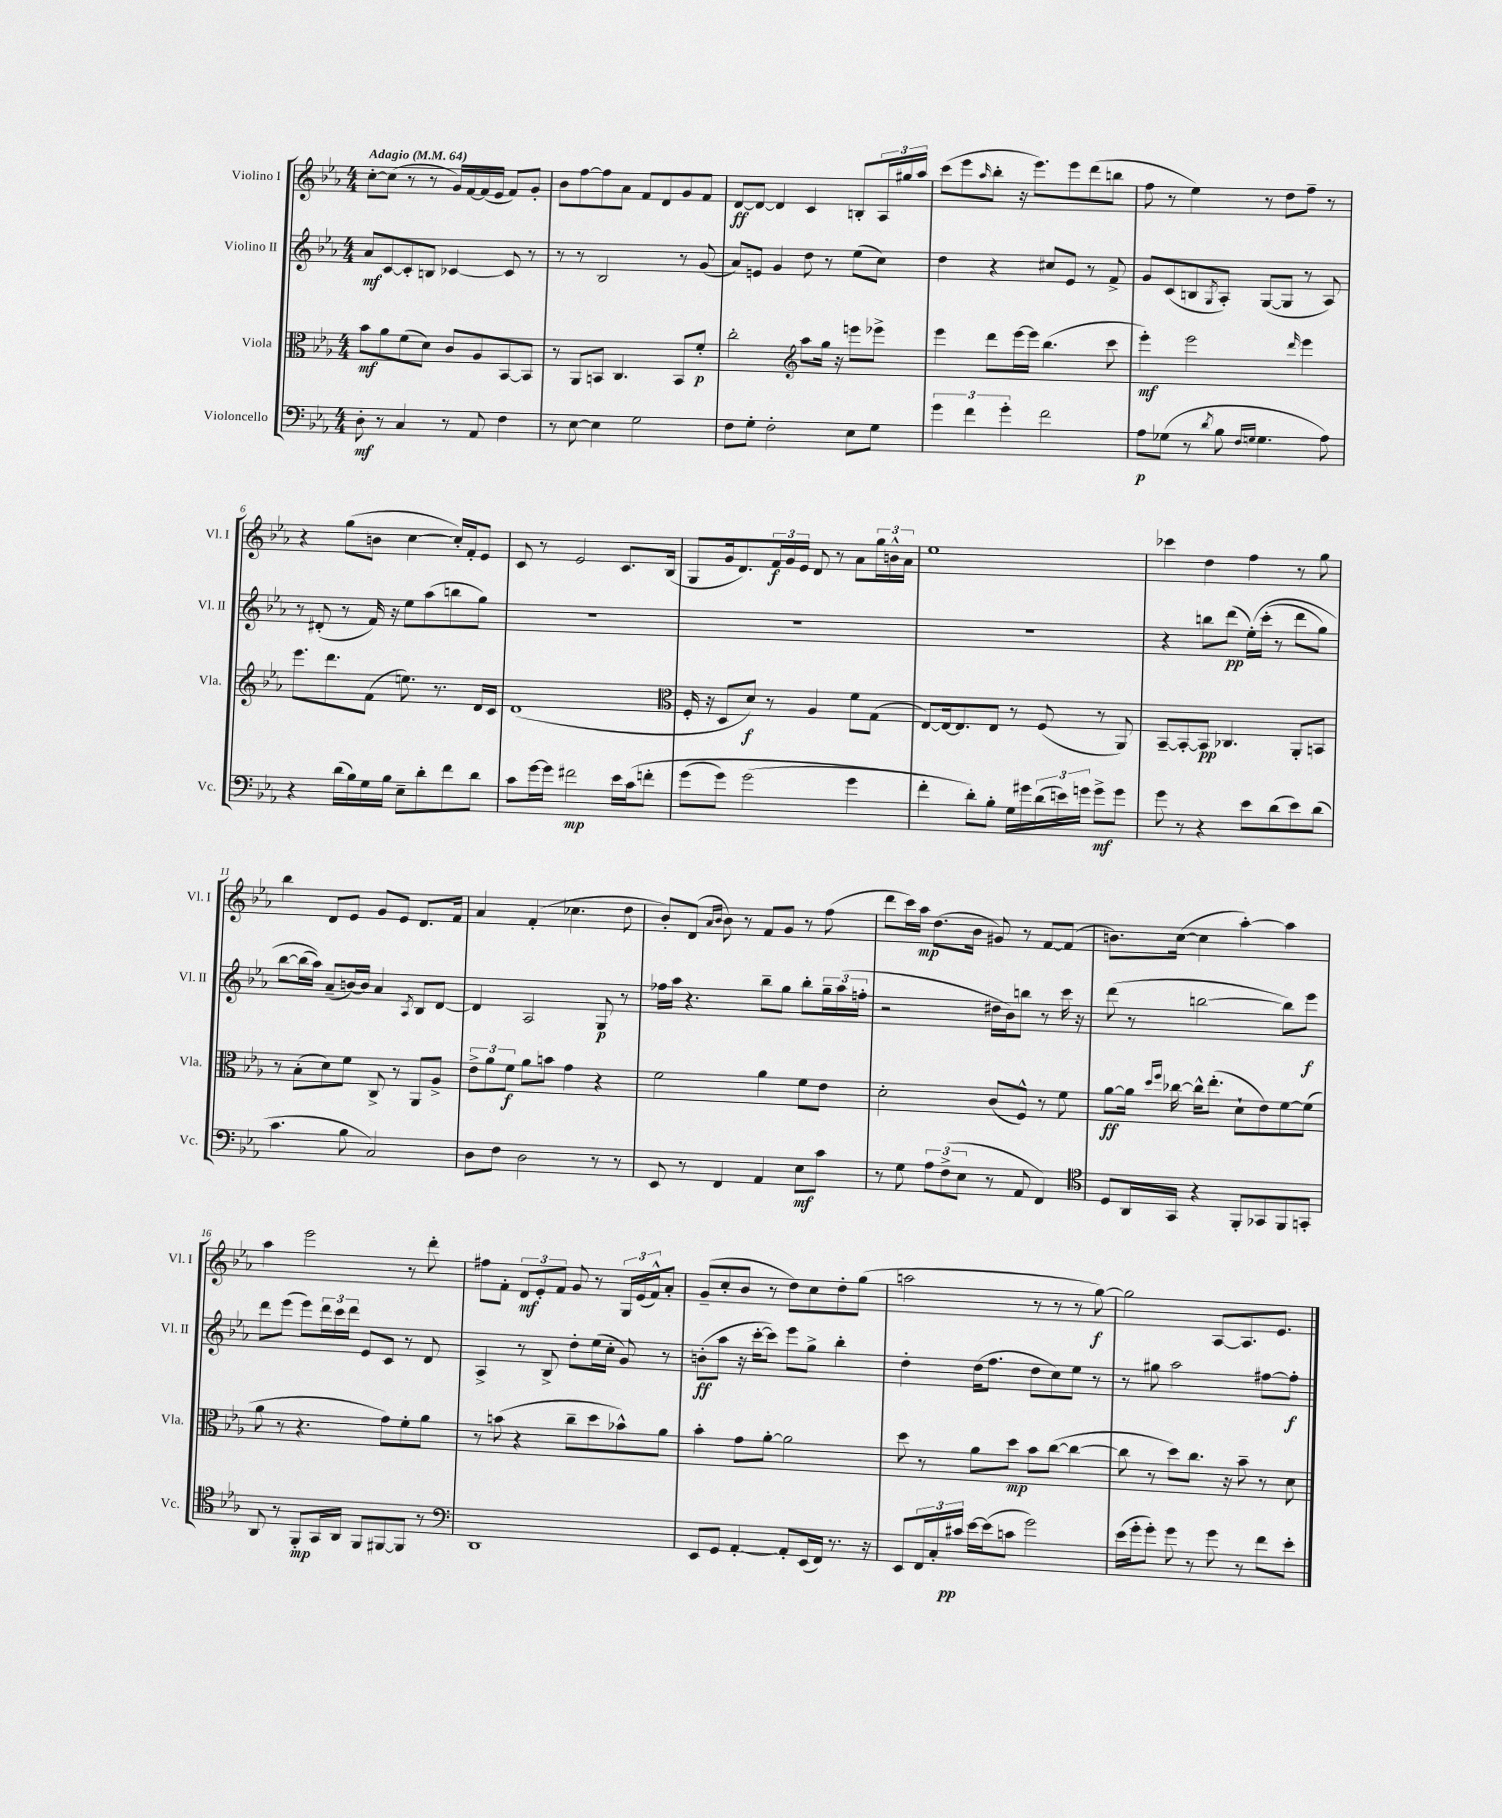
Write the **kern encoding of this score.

**kern	**dynam	**kern	**dynam	**kern	**dynam	**kern	**dynam
*part4	*part4	*part3	*part3	*part2	*part2	*part1	*part1
*staff4	*staff4	*staff3	*staff3	*staff2	*staff2	*staff1	*staff1
*I"Violoncello	*	*I"Viola	*	*I"Violino II	*	*I"Violino I	*
*I'Vc.	*	*I'Vla.	*	*I'Vl. II	*	*I'Vl. I	*
*clefF4	*	*clefC3	*	*clefG2	*	*clefG2	*
*k[b-e-a-]	*	*k[b-e-a-]	*	*k[b-e-a-]	*	*k[b-e-a-]	*
*M4/4	*	*M4/4	*	*M4/4	*	*M4/4	*
*MM64	*	*MM64	*	*MM64	*	*MM64	*
=1	=1	=1	=1	=1	=1	=1	=1
!	!	!	!	!	!	!LO:TX:a:B:t=Adagio	!
8D'\	mf	8b-\L	mf	8a-/L	mf	[8cc'\L	.
8r	.	8a-\	.	[8c/	.	(8cc\J]	.
4C/	.	(8f\	.	8c'/]	.	8r	.
.	.	8d\J)	.	8Bn/J	.	8r	.
8r	.	8c/L	.	[4c-X/	.	16g/LL)	.
.	.	.	.	.	.	[16f/	.
8AA-/	.	8A-/	.	.	.	(16f/]	.
.	.	.	.	.	.	16e-/JJ	.
4F\	.	[8BB-/	.	8c-/]	.	8f/L)	.
.	.	8BB-/J]	.	8r	.	8g'/J	.
=2	=2	=2	=2	=2	=2	=2	=2
8r	.	8r	.	8r	.	8b-\L	.
[8E-\	.	8AA-/L	.	8r	.	[8ff\	.
4E-\]	.	8BBn/J	.	2B-/	.	8ff\]	.
.	.	4.C/	.	.	.	8a-\J	.
2G\	.	.	.	.	.	8f/L	.
.	.	.	.	.	.	8d/	.
.	.	8BB/L	.	8r	.	8g/	.
.	.	8f'/J	p	(8g/	.	8f/J	.
=3	=3	=3	=3	=3	=3	=3	=3
8F\L	.	2cc'\	.	8a-/L)	.	[8d/L	ff
8G'\J	.	.	.	8en/J	.	8d/J_	.
2F'\	.	.	.	4g/	.	4d/]	.
*	*	*clefG2	*	*	*	*	*
.	.	8aa-\L	.	8dd\	.	4c/	.
.	.	16gg\Jk	.	8r	.	.	.
.	.	16r	.	.	.	.	.
8E-\L	.	8eeen\L	.	(8ee-\L	.	8Bn'/L	.
8G\J	.	8eee-X^\J	.	8cc\J)	.	24A-/L	.
.	.	.	.	.	.	24gg#X/	.
.	.	.	.	.	.	24aa-/JJ	.
=4	=4	=4	=4	=4	=4	=4	=4
6g\	.	4eee-\	.	4dd\	.	(8ccc\L	.
.	.	.	.	.	.	8eee-\	.
6f\	.	.	.	.	.	.	.
.	.	.	.	.	.	16qqaa-/	.
.	.	8ddd\L	.	4r	.	8bb-'\J	.
6g'\	.	.	.	.	.	.	.
.	.	[16eee-\L	.	.	.	16r	.
.	.	16eee-\JJ]	.	.	.	8.eee-\L)	.
2f\	.	(4.bb-\	.	8cc#X/L	.	.	.
.	.	.	.	8e-/J	.	8eee-\	.
.	.	.	.	8r	.	(8ddd\	.
.	.	8ccc\	.	8f^/	.	8bbn\J	.
=5	=5	=5	=5	=5	=5	=5	=5
8A-\L	p	4eee-'\)	mf	8g/L	.	8ff\	.
(8G-X\J	.	.	.	(8c/	.	8r	.
8r	.	2eee-\	.	8Bn/	.	4ee-\)	.
8qd/	.	.	.	8qG/	.	.	.
8B-\	.	.	.	8A-'/J)	.	.	.
16qqF/LL	.	.	.	.	.	.	.
16qqGn/JJ	.	.	.	.	.	.	.
4.G\	.	.	.	([8G/L	.	8r	.
.	.	.	.	8G/J]	.	8dd\L	.
.	.	16qqddd/	.	.	.	.	.
.	.	4eee-\	.	8r	.	8ff~\J	.
8A-\)	.	.	.	8A-/)	.	8r	.
!!LO:LB:g=z
=6	=6	=6	=6	=6	=6	=6	=6
4r	.	8.eee-\L	.	8r	.	4r	.
.	.	.	.	(8d#X'/	.	.	.
.	.	8.ddd\	.	.	.	.	.
(16d\LL	.	.	.	8r	.	(8gg\L	.
16B-\)	.	.	.	.	.	.	.
16G\	.	(8f\J	.	16f/)	.	8bn\J	.
16B-\JJ	.	.	.	16r	.	.	.
8E-~\L	.	8.een\)	.	8ee-\L	.	[4cc\	.
8d'\	.	.	.	(8aa-\	.	.	.
.	.	8.r	.	.	.	.	.
8f\	.	.	.	8bbn\	.	16cc'/LL])	.
.	.	.	.	.	.	16f'/J	.
8d\J	.	16d/LL	.	8gg\J)	.	8e-/J	.
.	.	16c/JJ	.	.	.	.	.
=7	=7	=7	=7	=7	=7	=7	=7
8c\L	.	(1d	.	1r	.	8c/	.
[16g\L	.	.	.	.	.	8r	.
16g\JJ]	.	.	.	.	.	.	.
2f#X\	mp	.	.	.	.	2e-/	.
16e-\LL	.	.	.	.	.	8.c/L	.
(16c\J	.	.	.	.	.	.	.
8fn'\J	.	.	.	.	.	.	.
.	.	.	.	.	.	(16B-/Jk	.
=8	=8	=8	=8	=8	=8	=8	=8
*	*	*clefC3	*	*	*	*	*
(8g\L	.	16F'/	.	1r	.	8G/L	.
.	.	16r	.	.	.	.	.
8g\J)	.	8D/L	.	.	.	16g/k	.
.	.	.	.	.	.	8.d/)	.
(2g\	.	8d/J)	f	.	.	.	.
.	.	8r	.	.	.	24f/L	f
.	.	.	.	.	.	24g/	.
.	.	.	.	.	.	24e-/JJ	.
.	.	4A-/	.	.	.	8d/	.
.	.	.	.	.	.	8r	.
4g\	.	8f\L	.	.	.	8a-\L	.
.	.	(8G\J	.	.	.	24gg\L	.
.	.	.	.	.	.	24bn^^\	.
.	.	.	.	.	.	24a-\JJ	.
=9	=9	=9	=9	=9	=9	=9	=9
4f'\)	.	[8E-/L)	.	1r	.	1ee-	.
.	.	16E-/k_	.	.	.	.	.
.	.	8.E-/]	.	.	.	.	.
8d'\L)	.	.	.	.	.	.	.
8B-'\J	.	8E-/J	.	.	.	.	.
16G\LL	.	8r	.	.	.	.	.
16g#X\	.	.	.	.	.	.	.
(24d\	.	(8F/	.	.	.	.	.
24en\)	.	.	.	.	.	.	.
24gn\JJ	.	.	.	.	.	.	.
8g^\L	mf	8r	.	.	.	.	.
8g\J	.	8AA-/)	.	.	.	.	.
=10	=10	=10	=10	=10	=10	=10	=10
8g\	.	[8BB-~/L	.	4r	.	4ccc-X\	.
8r	.	8BB-'/_	.	.	.	.	.
4r	.	8BB-/J]	pp	8bbn\L	.	4dd\	.
.	.	4.C-X/	.	(8ddd\J	pp	.	.
8e-\L	.	.	.	(16ee-'\LL)	.	4ff\	.
.	.	.	.	(16ccc'\JJ	.	.	.
(8d\	.	.	.	8r	.	.	.
8e-\)	.	8AA-'/L	.	8ddd\L	.	8r	.
(8d\J	.	8BBn/J	.	8gg\J)	.	8gg\	.
!!LO:LB:g=z
=11	=11	=11	=11	=11	=11	=11	=11
4.c\	.	8r	.	[8bb-\L	.	4bb-\	.
.	.	(8B-'\L	.	(16bb-\L]	.	.	.
.	.	.	.	16aa-\JJ))	.	.	.
.	.	8d\)	.	(8a-~/L	.	8d/L	.
8B-\	.	8f\J	.	[16bn/L)	.	8e-/J	.
.	.	.	.	16b/JJ]	.	.	.
2C/)	.	8C^/	.	4a-/	.	8g/L	.
.	.	8r	.	.	.	8e-/J	.
.	.	.	.	8qA-/	.	.	.
.	.	8AA-/L	.	8B-/L	.	8.d/L	.
.	.	8A-^/J	.	[8d/J	.	.	.
.	.	.	.	.	.	16f/Jk	.
=12	=12	=12	=12	=12	=12	=12	=12
8D\L	.	12e-^\L	.	4d/]	.	4a-/	.
.	.	12a-\	.	.	.	.	.
8F\J	.	.	.	.	.	.	.
.	.	12f\J	f	.	.	.	.
2D\	.	8a-\L	.	2A-/	.	(4f'/	.
.	.	8bn\J	.	.	.	.	.
.	.	4g\	.	.	.	4.cc-X\	.
8r	.	4r	.	8G/	p	.	.
8r	.	.	.	8r	.	8dd\	.
=13	=13	=13	=13	=13	=13	=13	=13
8EE-/	.	2f\	.	16ff-X\LL	.	8b-'/L)	.
.	.	.	.	16aa-\JJ	.	.	.
8r	.	.	.	4.r	.	(8d/J	.
.	.	.	.	.	.	16qqa-/LL	.
.	.	.	.	.	.	16qqb-/JJ	.
4FF/	.	.	.	.	.	8b-\)	.
.	.	.	.	.	.	8r	.
4AA-/	.	4a-\	.	8bb-~\L	.	8f/L	.
.	.	.	.	8gg\J	.	8g/J	.
8E-\L	mf	8f\L	.	8bb-'\L	.	8r	.
8c\J	.	8e-\J	.	24gg~\L	.	(8ff\	.
.	.	.	.	(24aa-\	.	.	.
.	.	.	.	24ffn'\JJ	.	.	.
=14	=14	=14	=14	=14	=14	=14	=14
8r	.	2d'\	.	2r	.	8ddd\L	.
8G\	.	.	.	.	.	16ccc\L)	.
.	.	.	.	.	.	16aa-\JJ	mp
12A-\L	.	.	.	.	.	(8.dd\L	.
(12F^\	.	.	.	.	.	.	.
12E-\J	.	.	.	.	.	.	.
.	.	.	.	.	.	16b-\Jk	.
8r	.	(8c/L	.	16dd#X\LL	.	8g#X/)	.
.	.	.	.	16b-\J)	.	.	.
8AA-/	.	8F^^/J)	.	8bbn\J	.	8r	.
4FF/)	.	8r	.	8r	.	[8f/L	.
.	.	8f\	.	16ccc\	.	(8f/J]	.
.	.	.	.	16r	.	.	.
=15	=15	=15	=15	=15	=15	=15	=15
*clefC4	*	*	*	*	*	*	*
8D/L	.	[8a-\L	ff	(8ddd\	.	8.bn\L)	.
16AA-/L	.	16a-\Jk]	.	8r	.	.	.
.	.	16qqdd/LL	.	.	.	.	.
.	.	16qqff/JJ	.	.	.	.	.
16GG/JJ	.	[16cc-X\	.	.	.	([16cc\Jk	.
4r	.	16cc-^^\KL]	.	[2bbn\	.	4cc\]	.
.	.	(8.ee-'\J	.	.	.	.	.
8FF'/L	.	8d`\L	.	.	.	[4aa-'\)	.
8GG-X/	.	8e-\)	.	.	.	.	.
8FF/	.	[8f\	.	8bb\L])	.	4aa-\]	.
8GGn'/J	.	(8f\J]	.	8eee-\J	f	.	.
!!LO:LB:g=z
=16	=16	=16	=16	=16	=16	=16	=16
8AA-/	.	8a-\	.	8ddd\L	.	4aa-\	.
8r	.	8r	.	(8eee-\J	.	.	.
8FF'/L	mp	4.r	.	8eee-\L)	.	2eee-\	.
16GG/L	.	.	.	24ddd\L	.	.	.
.	.	.	.	24ccc\	.	.	.
16AA-/JJ	.	.	.	.	.	.	.
.	.	.	.	24ddd\JJ	.	.	.
8FF/L	.	.	.	8e-/L	.	.	.
[8FF#X/	.	8g\L)	.	8c/J	.	.	.
8FF#/J]	.	8f'\	.	8r	.	8r	.
8r	.	8a-\J	.	8d/	.	8ddd'\	.
=17	=17	=17	=17	=17	=17	=17	=17
*clefF4	*	*	*	*	*	*	*
1DD	.	8r	.	4A-^/	.	8ff#X\L	.
.	.	(8bn\	.	.	.	8f'\J	.
.	.	4r	.	8r	.	12d/L	mf
.	.	.	.	.	.	12e-'/	.
.	.	.	.	8B-^/	.	.	.
.	.	.	.	.	.	12f/J	.
.	.	8cc~\L	.	8dd'\L	.	8g/	.
.	.	8dd\	.	(16ee-\L	.	8r	.
.	.	.	.	16cc'\JJ	.	.	.
.	.	8b-X^^\)	.	8g/)	.	24G/LL	.
.	.	.	.	.	.	(24e-/	.
.	.	.	.	.	.	24f^^/J)	.
.	.	8a-\J	.	8r	.	8a-'/J	.
=18	=18	=18	=18	=18	=18	=18	=18
8EE-/L	.	4b-'\	.	(8bn'\L	ff	(8g~/L	.
8GG/J	.	.	.	8aa-\J	.	8cc'/	.
[4AA-'/	.	8g\L	.	16r	.	8b-/J	.
.	.	.	.	[16ccc'\KL	.	.	.
.	.	[8a-'\J	.	8ccc\J])	.	8r	.
8AA-'/L]	.	2a-\]	.	8eee-\L	.	8dd\L)	.
(16EE-/L	.	.	.	8gg^\J	.	8cc\	.
16FF/JJ)	.	.	.	.	.	.	.
8.r	.	.	.	4bb-'\	.	8dd'\	.
.	.	.	.	.	.	(8gg\J	.
16r	.	.	.	.	.	.	.
=19	=19	=19	=19	=19	=19	=19	=19
8EE-/L	.	8dd\	.	4dd'\	.	2aan\	.
24FF/L	.	8r	.	.	.	.	.
24C'/	.	.	.	.	.	.	.
24c#X/JJ	pp	.	.	.	.	.	.
[16e-\LL	.	8a-\L	.	(16dd\KL	.	.	.
(16e-\J]	.	.	.	8.ff\J	.	.	.
8cn\J	.	8dd\J	mp	.	.	.	.
2g\)	.	8b-\L	.	8dd\L	.	8r	.
.	.	([8cc\J	.	8cc\)	.	8r	.
.	.	4cc\_	.	8ee-\J	.	8r	.
.	.	.	.	8r	.	[8gg\)	f
=20	=20	=20	=20	=20	=20	=20	=20
(16e-\LL	.	8cc\]	.	8r	.	2gg\]	.
16g'\J	.	.	.	.	.	.	.
8g'\J)	.	8r	.	8gg#X\	.	.	.
8g\	.	8dd\L)	.	2aa-\	.	.	.
8r	.	8.cc\J	.	.	.	.	.
8g\	.	.	.	.	.	[8A-/L	.
.	.	16r	.	.	.	.	.
8r	.	8b-~\	.	.	.	8.A-/]	.
8f\L	.	8r	.	[8ff#X\L	.	.	.
.	.	.	.	.	.	8.e-/J	.
8e-'\J	.	8d\	.	8ff#'\J]	f	.	.
==	==	==	==	==	==	==	==
*-	*-	*-	*-	*-	*-	*-	*-
